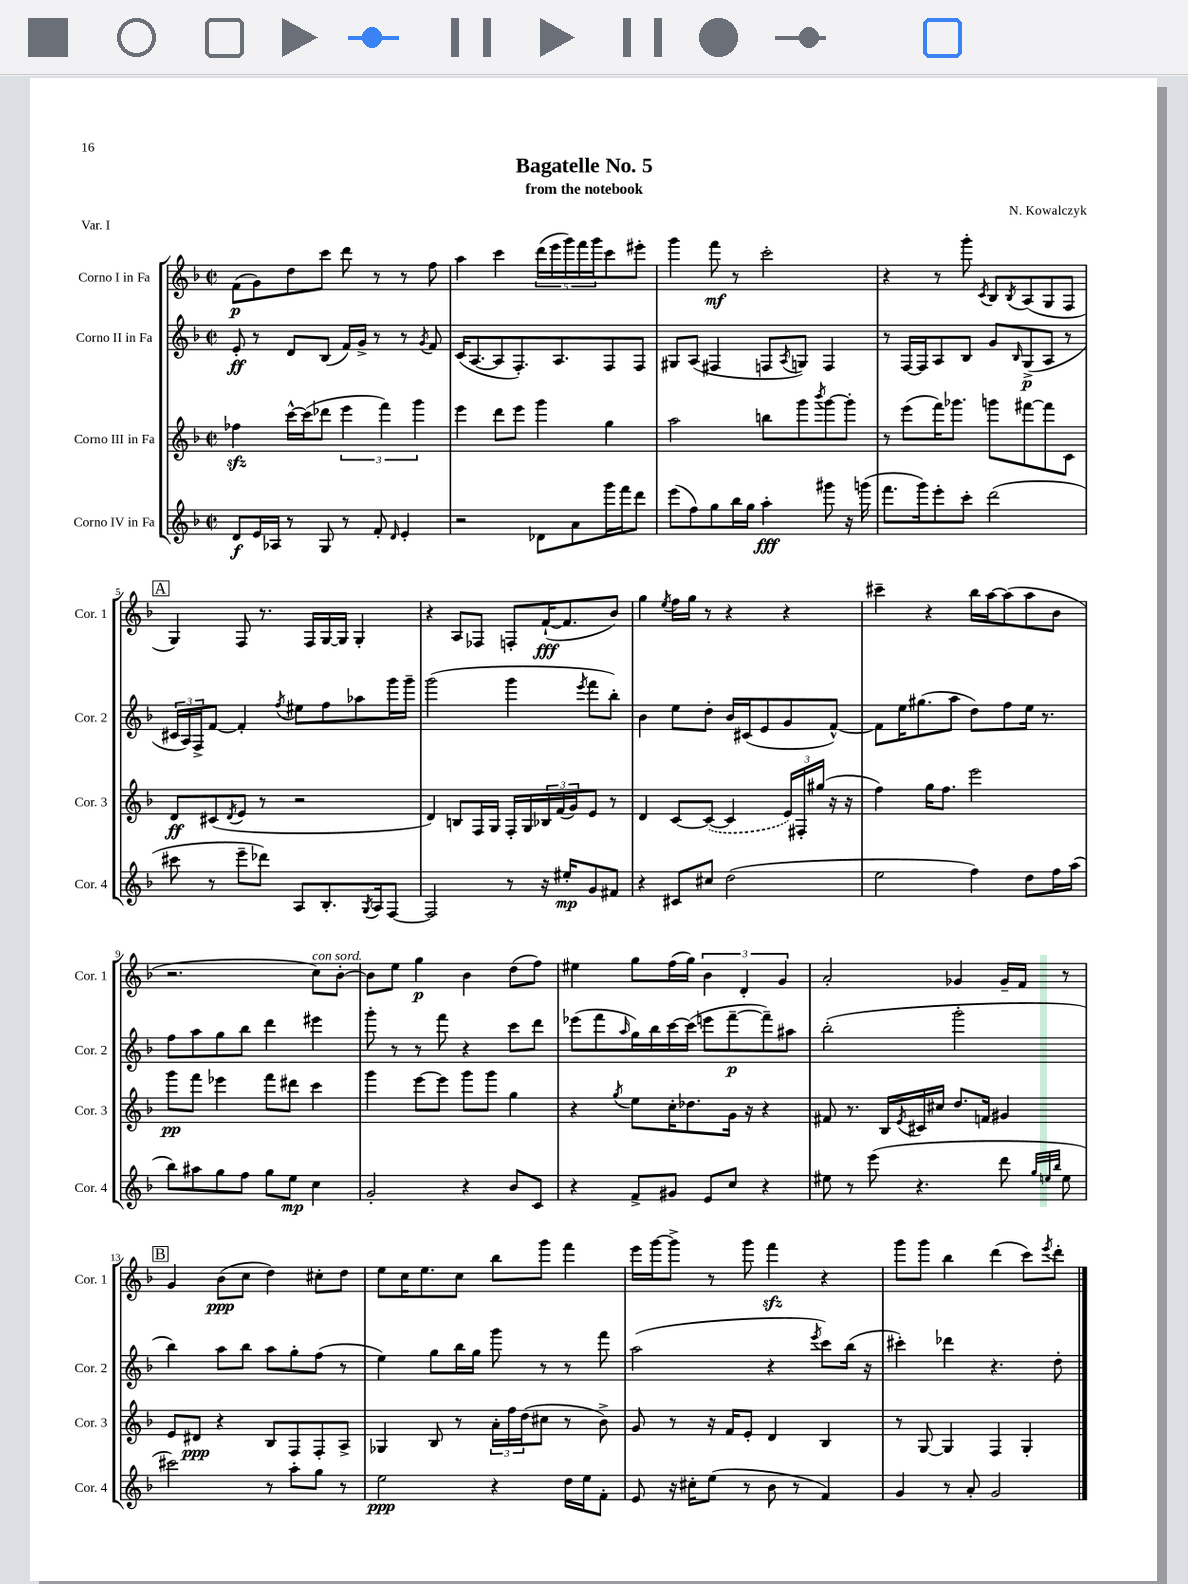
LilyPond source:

\header { title = "Bagatelle No. 5" composer = "N. Kowalczyk" subtitle = "from the notebook" piece = "Var. I" }
<<
\new StaffGroup <<
\new Staff = "s0" \with { instrumentName = "Corno I in Fa" shortInstrumentName = "Cor. 1" } {
    \clef treble \key f \major \defaultTimeSignature \time 2/2
    f'8\p( g'8) d''8 c'''8 d'''8 r8 r8 f''8 |
    a''4 c'''4 \tuplet 5/4 { d'''16( e'''16 g'''16) f'''16 g'''16 } c'''8 eis'''8-. |
    g'''4 f'''8\mf r8 c'''2-. |
    r4 r8 g'''8-. \acciaccatura { c'8 } bes8 \acciaccatura { bes8 } a8( g8 f8 |
    \mark \markup { \box "A" } g4) f8 r8. f16 g16~ g16 g4-. |
    r4 a8 fes8 f8-. f'16~-!\fff( f'8. bes'8) |
    g''4 \acciaccatura { e''8 } f''16 g''16 r8 r4 r4 |
    cis'''4-- r4 bes''16 a''16~ a''8( a''8 bes'8 |
    r2. c''8^\markup { \italic "con sord." }) bes'8~-. |
    bes'8 e''8 g''4\p bes'4 d''8( f''8) |
    eis''4 g''8 f''16( g''16) \tuplet 3/2 { bes'4 d'4-. g'4 } |
    a'2-. ges'4 ges'16-- f'16 r8 |
    \mark \markup { \box "B" } g'4 bes'8\ppp( c''8 d''4) cis''8-. d''8 |
    e''8 c''16 e''8. c''8 bes''8 g'''8 f'''4 |
    e'''16 g'''16~ g'''8-> r8 g'''8 f'''4\sfz r4 |
    g'''8 g'''8 bes''4 d'''4( c'''8) \acciaccatura { e'''8 } d'''8-. \bar "|." |
}
\new Staff = "s1" \with { instrumentName = "Corno II in Fa" shortInstrumentName = "Cor. 2" } {
    \clef treble \key f \major \defaultTimeSignature \time 2/2
    e'8-.\ff r8 d'8 bes8( f'16) g'16-> r8 r8 \acciaccatura { g'8 } f'8 |
    c'16( a8.~ a8 f8.-.) a8. f8 f8 |
    gis8 a8( fis4 f8 \acciaccatura { a8 } g8) f4 |
    r8 f16~ f16 a8 bes8 g'8 \grace { bes16 } g8->\p( a8 r8 |
    \mark \markup { \box "A" } \tuplet 3/2 { cis'16 a16) f16-> } f'8~ f'4-. \acciaccatura { f''8 } eis''8 f''8 aes''8 g'''16 g'''16-- |
    g'''2( g'''4 \acciaccatura { e'''8 } f'''8 bes''8-.) |
    bes'4 e''8 d''8-. bes'16 cis'16( e'8 g'8 f'8~-^) |
    f'8 e''16 gis''8.( a''8 d''8) f''8 e''16 r8. |
    f''8 a''8 g''8 bes''8 d'''4 eis'''4 |
    g'''8-. r8 r8 f'''8 r4 c'''8 d'''8 |
    ees'''8( f'''8 \grace { a''16 } g''16) bes''16 c'''16~ c'''16( e'''8 f'''8~--\p f'''8--) ais''8 |
    bes''2-.( g'''2-. |
    \mark \markup { \box "B" } bes''4) a''8 bes''8 a''8 g''8-. f''8( r8 |
    e''4) g''8 bes''16 g''16 g'''8 r8 r8 f'''8 |
    a''2( r4 \acciaccatura { e'''8 } c'''8) bes''16( r16 |
    cis'''4-.) des'''4 r4. d''8-. \bar "|." |
}
\new Staff = "s2" \with { instrumentName = "Corno III in Fa" shortInstrumentName = "Cor. 3" } {
    \clef treble \key f \major \defaultTimeSignature \time 2/2
    fes''4\sfz c'''16~-^ c'''16( des'''8 \tuplet 3/2 { e'''4 f'''4) g'''4 } |
    e'''4 d'''8 e'''8 g'''4 g''4 |
    a''2 b''8 g'''8 \acciaccatura { bes'''8 } g'''8~ g'''8-. |
    r8 e'''8( f'''16) ges'''8. g'''8 fis'''8~ fis'''8 c'8 |
    \mark \markup { \box "A" } d'8\ff cis'8( \acciaccatura { d'8 } e'8 r8 r2 |
    d'4) b8 f16 g16 f16-. g16 \tuplet 3/2 { bes16 f'16( g'16) } e'8 r8 |
    d'4 c'8~ \once \slurDashed c'8~( c'4 \tuplet 3/2 { e'16) fis16-. gis''16( } r16 r16 |
    f''4) g''16 f''8. e'''2 |
    g'''8\pp f'''8 ees'''4 f'''8 dis'''8 c'''4 |
    g'''4 e'''8~ e'''8 g'''8 g'''8 g''4 |
    r4 \acciaccatura { g''8 } e''8 c''16-. des''8. g'16 r16 r4 |
    fis'8 r8. bes16 \acciaccatura { e'8 } cis'16 cis''16 d''8. f'16 gis'4 |
    \mark \markup { \box "B" } e'8 dis'8\ppp r4 bes8 f8 f8-. a8-> |
    ges4 bes8 r8 \tuplet 3/2 { a'16-. f''16 d''16( } cis''8 r8 bes'8->) |
    g'8 r8 r16 f'16 e'8-. d'4 bes4 |
    r8 g8~ g4 f4 g4-. \bar "|." |
}
\new Staff = "s3" \with { instrumentName = "Corno IV in Fa" shortInstrumentName = "Cor. 4" } {
    \clef treble \key f \major \defaultTimeSignature \time 2/2
    d'8\f e'16 aes16 r8 g8 r8 f'8-. \grace { d'16 } e'4-. |
    r2 des'8 a'8 g'''16 f'''16 d'''8 |
    e'''8( f''8) g''8 bes''16 g''16 a''4-.\fff gis'''8 r16 g'''16( |
    f'''8. g'''16) e'''8-. c'''8-. d'''2( |
    \mark \markup { \box "A" } cis'''8 r8 e'''8-- des'''8) a8 bes8.-. \acciaccatura { g8 } a16 f8~ |
    f2 r8 r16 eis''16-.\mp g'8 fis'8 |
    r4 cis'8 cis''8 d''2( |
    e''2 f''4) d''8 f''16 a''16( |
    bes''8) ais''8 g''8 f''8 g''8 e''8\mp c''4 |
    g'2-. r4 bes'8 c'8 |
    r4 f'8-> gis'8 e'8 c''8 r4 |
    eis''8 r8 e'''8( r4. d'''8 \grace { g''32 e''32 bes''32 } e''8 |
    \mark \markup { \box "B" } cis'''2) r8 a''8-. g''8 r8 |
    e''2\ppp r4 d''16 e''16 f'8-. |
    e'8 r16 cis''16-. e''8( r8 bes'8 r8 f'4) |
    g'4 r8 a'8-. g'2 \bar "|." |
}
>>
>>
